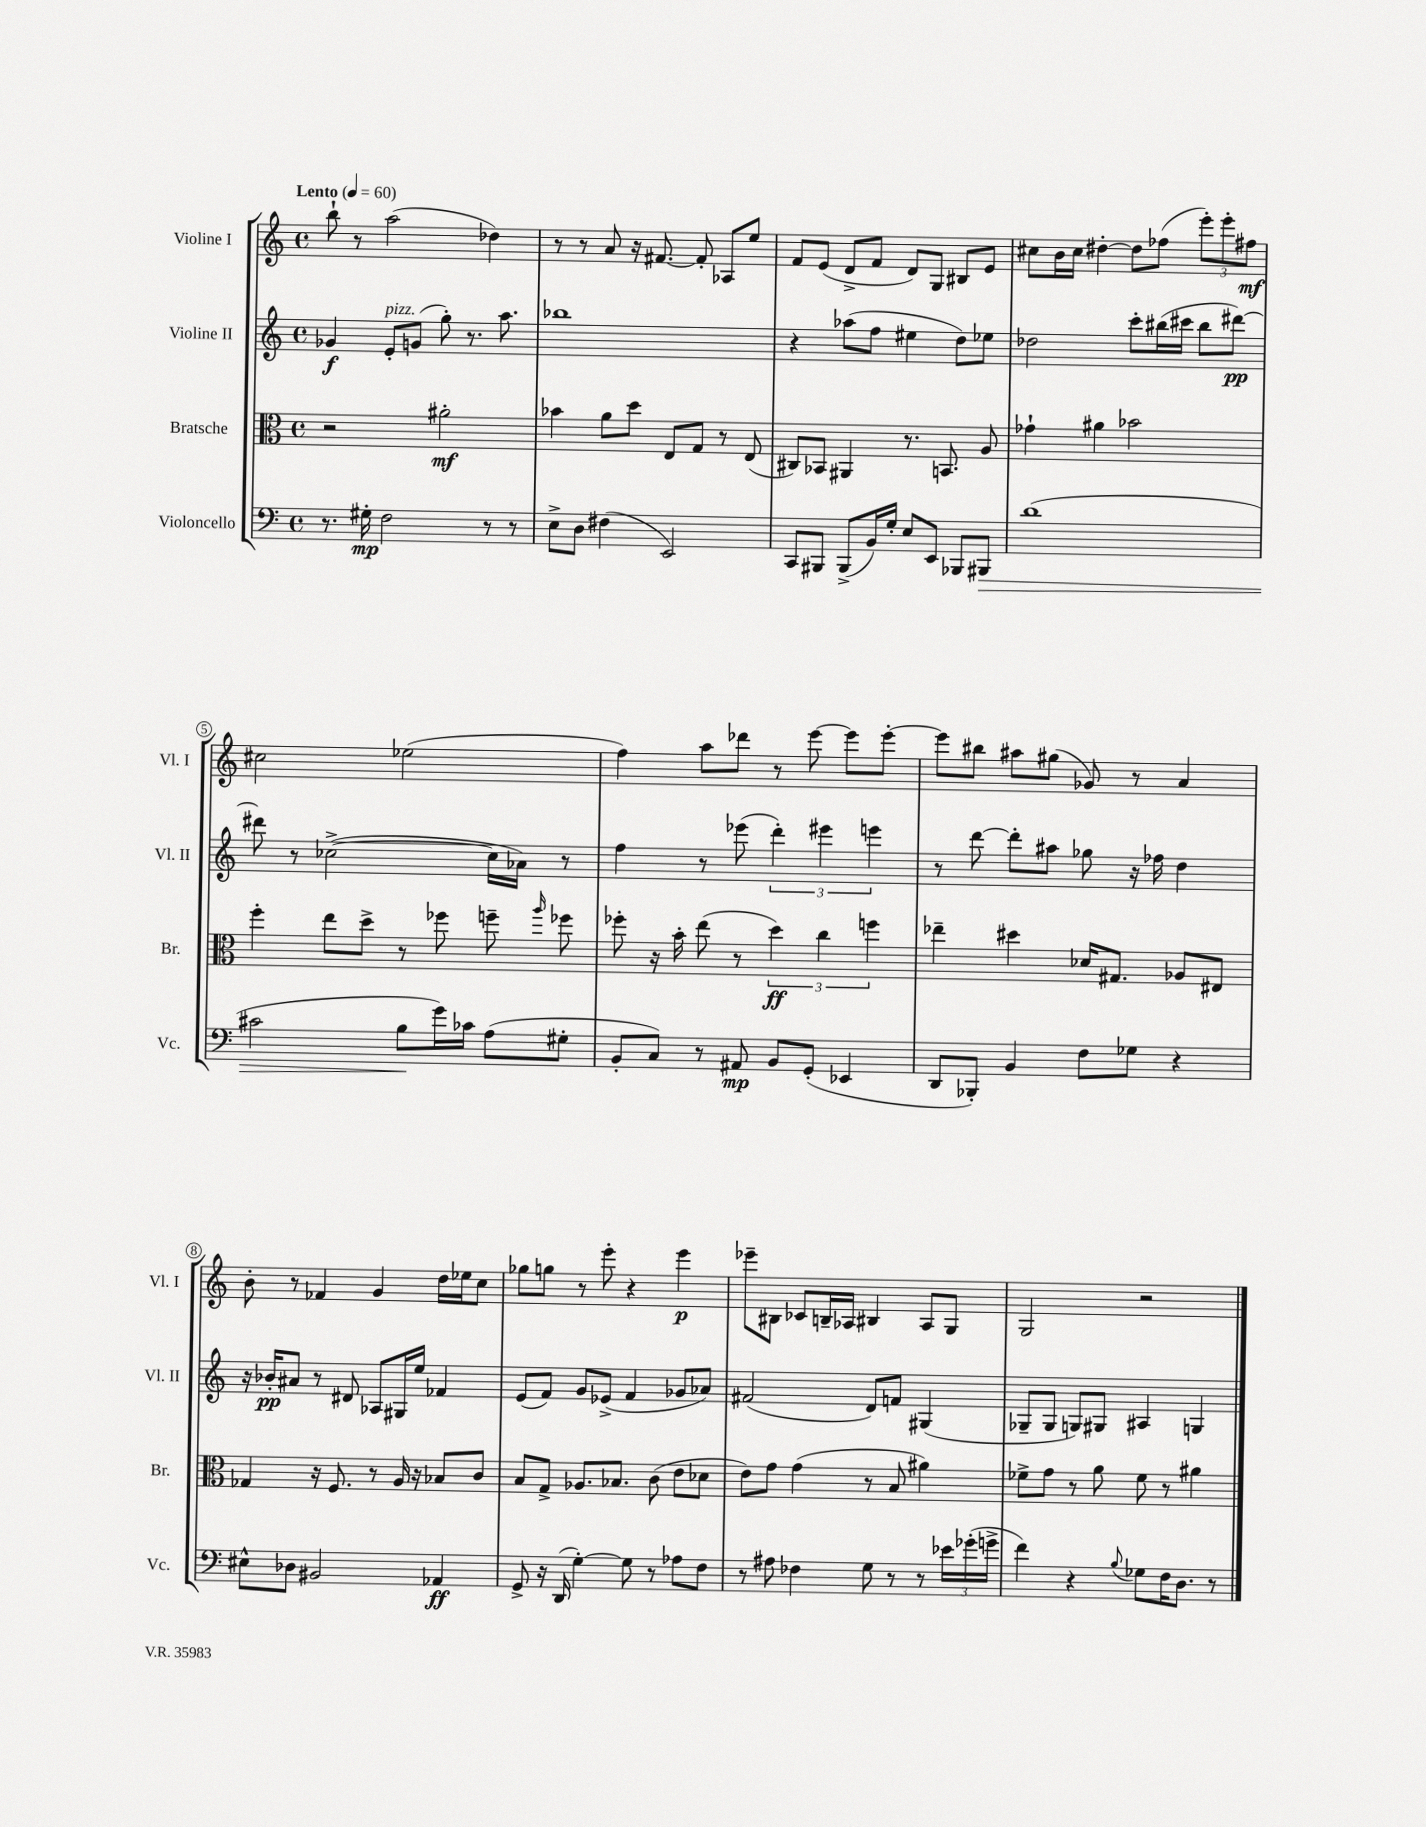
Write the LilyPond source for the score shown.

<<
\new StaffGroup <<
\new Staff = "s0" \with { instrumentName = "Violine I" shortInstrumentName = "Vl. I" } {
    \clef treble \key c \major \defaultTimeSignature \time 4/4 \tempo "Lento" 4 = 60
    \autoBeamOff b''8-! r8 a''2( des''4) |
    r8 r8 a'8 r16 fis'8.~ fis'8-. aes8[ e''8] |
    f'8[ e'8]( d'8[-> f'8] d'8[) g8] bis8[ e'8] |
    cis''8[ b'16 cis''16] dis''4~-. dis''8[ fes''8]( \tuplet 3/2 { e'''8[-.) e'''8-. fis''8]\mf } |
    cis''2 ees''2( |
    f''4) a''8[ des'''8] r8 e'''8~ e'''8[ e'''8]~-. |
    e'''8[ bis''8] ais''8[ gis''8]( ges'8) r8 a'4 |
    b'8-. r8 fes'4 g'4 d''16[ ees''16 c''8] |
    ges''8[ g''8] r8 e'''8-. r4 e'''4\p |
    ees'''8[-- bis8] ces'8[ b16-- aes16] bis4 aes8[ g8] |
    g2 r2 \bar "|." |
}
\new Staff = "s1" \with { instrumentName = "Violine II" shortInstrumentName = "Vl. II" } {
    \clef treble \key c \major \defaultTimeSignature \time 4/4
    \autoBeamOff ges'4\f e'8[-.^\markup { \italic "pizz." } g'8]( g''8-.) r8. a''8. |
    bes''1 |
    r4 aes''8[( f''8] eis''4 d''8[) ees''8] |
    des''2 c'''8[-. bis''16( cis'''16] bis''8[ dis'''8]~\pp) |
    dis'''8 r8 ces''2~->( ces''16[ aes'16]) r8 |
    f''4 r8 ees'''8( \tuplet 3/2 { d'''4-.) eis'''4 e'''4 } |
    r8 d'''8~ d'''8[-. ais''8] ges''8 r16 fes''16 d''4 |
    r16 bes'16[-.\pp ais'8] r8 dis'8 aes8[ gis16 e''16] fes'4 |
    e'8[( f'8]) g'8[ ees'8]->( f'4 ges'8[ aes'8]) |
    fis'2( d'8[) f'8] gis4( |
    ges8[-- ges8] g8[) gis8] ais4 g4 \bar "|." |
}
\new Staff = "s2" \with { instrumentName = "Bratsche" shortInstrumentName = "Br." } {
    \clef alto \key c \major \defaultTimeSignature \time 4/4
    \autoBeamOff r2 ais'2-.\mf |
    bes'4 a'8[ d''8] e8[ g8] r8 e8( |
    cis8[) bes,8] ais,4 r8. b,8. a8 |
    ges'4-! ais'4 bes'2 |
    f''4-. e''8[ d''8]-> r8 fes''8 f''8-- \grace { a''16 } fes''8 |
    fes''8-. r16 b'16-. e''8( r8 \tuplet 3/2 { d''4\ff) c''4 f''4 } |
    ees''4-- dis''4 des'16[ gis8.] aes8[ eis8] |
    ges4 r16 f8. r8 a16 r16 bes8[ c'8] |
    b8[ g8]-> aes8.[ bes8.] c'8( e'8[ des'8] |
    e'8[) g'8] g'4( r8 b8 ais'4) |
    fes'8[-> g'8] r8 a'8 fes'8 r8 ais'4 \bar "|." |
}
\new Staff = "s3" \with { instrumentName = "Violoncello" shortInstrumentName = "Vc." } {
    \clef bass \key c \major \defaultTimeSignature \time 4/4
    \autoBeamOff r8. gis16-.\mp f2 r8 r8 |
    e8[-> d8] fis4( e,2) |
    c,8[ bis,,8] bis,,8[->( b,16) g16]-. e8[ e,8] bes,,8[ bis,,8]\> |
    d'1( |
    cis'2 b8[\! g'16) ces'16] a8[( gis8]-. |
    b,8[-. c8]) r8 ais,8\mp b,8[ g,8]-.( ees,4 |
    d,8[ bes,,8]-.) b,4 f8[ ges8] r4 |
    eis8[-^ des8] bis,2 aes,4\ff |
    g,8-> r16 d,16( g4~-.) g8 r8 aes8[ f8] |
    r8 ais8 fes4 g8 r8 r8 \tuplet 3/2 { ees'16[ ges'16-.( g'16]-> } |
    f'4) r4 \appoggiatura { b8 } ges8[ f16 d8.] r8 \bar "|." |
}
>>
>>
\layout { \context { \Score \override BarNumber.stencil = #(make-stencil-circler 0.1 0.3 ly:text-interface::print) } }
